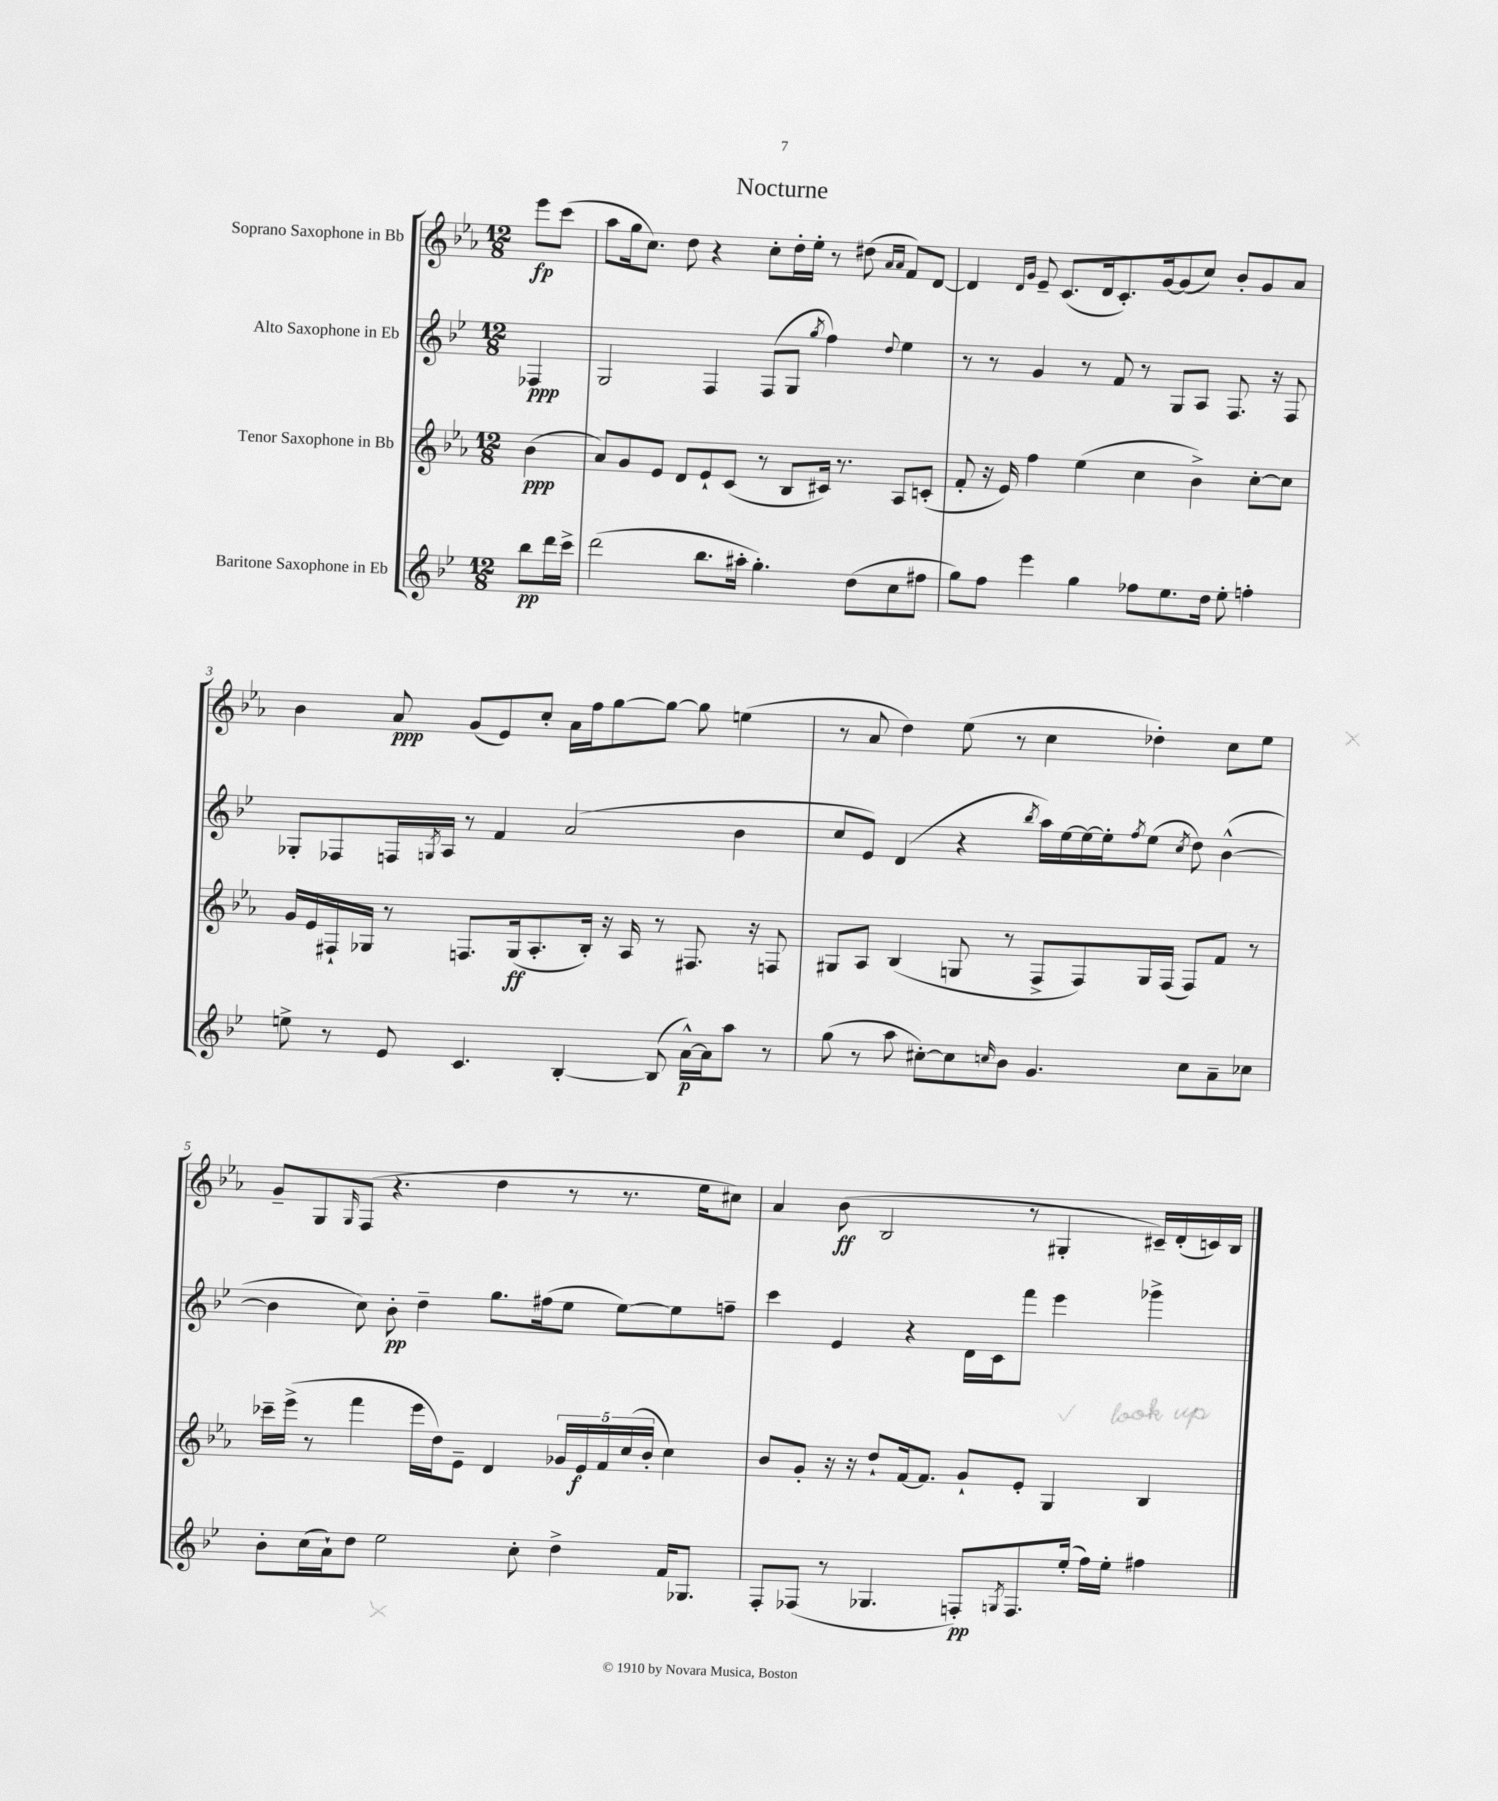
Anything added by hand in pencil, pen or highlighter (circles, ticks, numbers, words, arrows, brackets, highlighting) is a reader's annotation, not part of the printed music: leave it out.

**kern	**dynam	**kern	**dynam	**kern	**dynam	**kern	**dynam
*part4	*part4	*part3	*part3	*part2	*part2	*part1	*part1
*staff4	*staff4	*staff3	*staff3	*staff2	*staff2	*staff1	*staff1
*I"Baritone Saxophone in Eb	*	*I"Tenor Saxophone in Bb	*	*I"Alto Saxophone in Eb	*	*I"Soprano Saxophone in Bb	*
*clefG2	*	*clefG2	*	*clefG2	*	*clefG2	*
*k[b-e-]	*	*k[b-e-a-]	*	*k[b-e-]	*	*k[b-e-a-]	*
*M12/8	*	*M12/8	*	*M12/8	*	*M12/8	*
=	=	=	=	=	=	=	=
8bb-\L	pp	(4b-\	ppp	4F-X/	ppp	8eee-\L	fp
16ddd\L	.	.	.	.	.	(8ccc\J	.
16ccc^\JJ	.	.	.	.	.	.	.
=1	=1	=1	=1	=1	=1	=1	=1
(2ddd\	.	8a-/L)	.	2G/	.	8aa-\L	.
.	.	8g/	.	.	.	16gg\k	.
.	.	.	.	.	.	8.cc\J)	.
.	.	8e-/J	.	.	.	.	.
.	.	8d/L	.	.	.	8dd\	.
8.bb-\L	.	8e-`/	.	4F/	.	4r	.
.	.	(8c/J	.	.	.	.	.
16aa#X'\Jk	.	.	.	.	.	.	.
4.gg'\)	.	8r	.	(8F/L	.	8cc'\L	.
.	.	8B-/L	.	8G/J	.	16dd'\L	.
.	.	.	.	.	.	16ee-'\JJ	.
.	.	.	.	8qgg/	.	.	.
.	.	16c#X/Jk)	.	4ff\)	.	8r	.
.	.	8.r	.	.	.	.	.
(8dd\L	.	.	.	.	.	(8dd#X\	.
.	.	.	.	.	.	16qqa-/LL	.
.	.	.	.	8qqdd/	.	16qqa-/JJ	.
8cc\	.	8A-/L	.	4ee-\	.	8f/L)	.
8ff#X\J	.	(8cn'/J	.	.	.	[8d/J	.
=2	=2	=2	=2	=2	=2	=2	=2
8gg\L)	.	8f'/	.	8r	.	4d/]	.
8ff\J	.	16r	.	8r	.	.	.
.	.	16e-/)	.	.	.	.	.
.	.	.	.	.	.	16qqd/LL	.
.	.	.	.	.	.	16qqg/JJ	.
4eee-\	.	4ff\	.	4g/	.	8e-~/	.
.	.	.	.	.	.	(8.c/L	.
4gg\	.	(4ee-\	.	8r	.	.	.
.	.	.	.	.	.	16d/k	.
.	.	.	.	8f/	.	8.c'/)	.
8ff-X\L	.	4cc\	.	8r	.	.	.
.	.	.	.	.	.	[16g/k	.
8.ee-\	.	.	.	8G/L	.	(8g/]	.
.	.	4b-^\)	.	8A/J	.	8cc/J)	.
16dd\Jk	.	.	.	.	.	.	.
8ee-'\	.	.	.	8.F/	.	8b-'/L	.
4ffn'\	.	[8cc'\L	.	.	.	8g/	.
.	.	.	.	16r	.	.	.
.	.	8cc\J]	.	8F/	.	8a-/J	.
!!LO:LB:g=z
=3	=3	=3	=3	=3	=3	=3	=3
8een^\	.	16g/LL	.	8G-X'/L	.	4b-\	.
.	.	16e-/	.	.	.	.	.
8r	.	16F#X`/	.	8F-X/	.	.	.
.	.	16G-X/JJ	.	.	.	.	.
8e-/	.	8r	.	16Fn/L	.	8a-/	ppp
.	.	.	.	8qGn/	.	.	.
.	.	.	.	16A/JJ	.	.	.
4.c/	.	8.Fn/L	.	8r	.	(8g/L	.
.	.	.	.	4f/	.	8e-/)	.
.	.	(16G-/k	ff	.	.	.	.
.	.	8.A-'/	.	.	.	8cc'/J	.
[4B-'/	.	.	.	(2a/	.	16a-\LL	.
.	.	16B-'/Jk)	.	.	.	16ff\J	.
.	.	16r	.	.	.	[8gg\	.
.	.	16A-/	.	.	.	.	.
(8B-/]	.	8r	.	.	.	8gg\J_	.
[16a^^\LL)	p	8.F#X/	.	.	.	8gg\]	.
16a\J]	.	.	.	.	.	.	.
8aa\J	.	.	.	4b-\	.	(4een\	.
.	.	16r	.	.	.	.	.
8r	.	8Fn/	.	.	.	.	.
=4	=4	=4	=4	=4	=4	=4	=4
(8gg\	.	8G#X/L	.	8cc/L	.	8r	.
8r	.	8A-/J	.	8e-/J)	.	8a-/	.
8aa\	.	(4B-/	.	(4d/	.	4dd\)	.
[8cc#X'\L)	.	.	.	.	.	.	.
8cc#\]	.	8Gn/	.	4r	.	(8ee-\	.
16qqccn/	.	.	.	.	.	.	.
8b-\J	.	8r	.	.	.	8r	.
.	.	.	.	8qbb-/	.	.	.
4.g/	.	8F^/L	.	16aa\LL)	.	4cc\	.
.	.	.	.	[16ee-\	.	.	.
.	.	8F/)	.	16ee-\_	.	.	.
.	.	.	.	16ee-'\J]	.	.	.
.	.	.	.	8qff/	.	.	.
.	.	16G/L	.	(8ee-\J	.	4dd-X'\)	.
.	.	(16F/JJ	.	.	.	.	.
.	.	.	.	8qcc/	.	.	.
8cc\L	.	8F/L)	.	8dd\)	.	.	.
8a~\	.	8f/J	.	([4b-^^\	.	8cc\L	.
8cc-X\J	.	8r	.	.	.	8ee-\J	.
!!LO:LB:g=z
=5	=5	=5	=5	=5	=5	=5	=5
8b-'\L	.	16ccc-X~\LL	.	4b-\]	.	8g~/L	.
.	.	(16eee-^\JJ	.	.	.	.	.
(16cc\L	.	8r	.	.	.	8G/	.
16a`\J)	.	.	.	.	.	.	.
.	.	.	.	.	.	16qqG/	.
8dd\J	.	4fff\	.	8cc\)	.	(8F/J	.
2ee-\	.	.	.	8b-'\	pp	4.r	.
.	.	16eee-\LL	.	4dd~\	.	.	.
.	.	16dd\J)	.	.	.	.	.
.	.	8e-~\J	.	.	.	.	.
.	.	4d/	.	8.gg\L	.	4dd\	.
8cc'\	.	.	.	.	.	.	.
.	.	.	.	(16ff#X\k	.	.	.
4dd^\	.	20g-X/LL	.	8ee-\J	.	8r	.
.	.	20e-/	f	.	.	.	.
.	.	20f/	.	.	.	.	.
.	.	.	.	[8ee-\L)	.	8.r	.
.	.	(20cc/	.	.	.	.	.
.	.	20b-'/JJ	.	.	.	.	.
16f/KL	.	4cc\)	.	8ee-\]	.	.	.
8.G-X/J	.	.	.	.	.	16ee-\KL	.
.	.	.	.	8ffn~\J	.	8cc#X\J)	.
=6	=6	=6	=6	=6	=6	=6	=6
8F'/L	.	8b-/L	.	4ccc\	.	4a-/	.
(8F-X/J	.	8g'/J	.	.	.	.	.
8r	.	16r	.	4e-/	.	(8b-\	ff
.	.	16r	.	.	.	.	.
4.G-X/	.	8dd`/L	.	.	.	2B-/	.
.	.	[16f/k	.	4r	.	.	.
.	.	8.f/J]	.	.	.	.	.
8Fn'/L)	pp	8g`/L	.	16d\LL	.	.	.
.	.	.	.	16c\J	.	.	.
8qGn/	.	.	.	.	.	.	.
8.F/	.	8e-'/J	.	8fff\J	.	8r	.
.	.	4G/	.	4eee-\	.	4G#X'/	.
(16ee-'/Jk	.	.	.	.	.	.	.
16ff\LL)	.	.	.	.	.	.	.
16ee-'\JJ	.	.	.	.	.	.	.
4ff#X\	.	4B-/	.	4ggg-X^\	.	16c#X~/LL)	.
.	.	.	.	.	.	(16d'/	.
.	.	.	.	.	.	16cn/)	.
.	.	.	.	.	.	16B-/JJ	.
==	==	==	==	==	==	==	==
*-	*-	*-	*-	*-	*-	*-	*-
